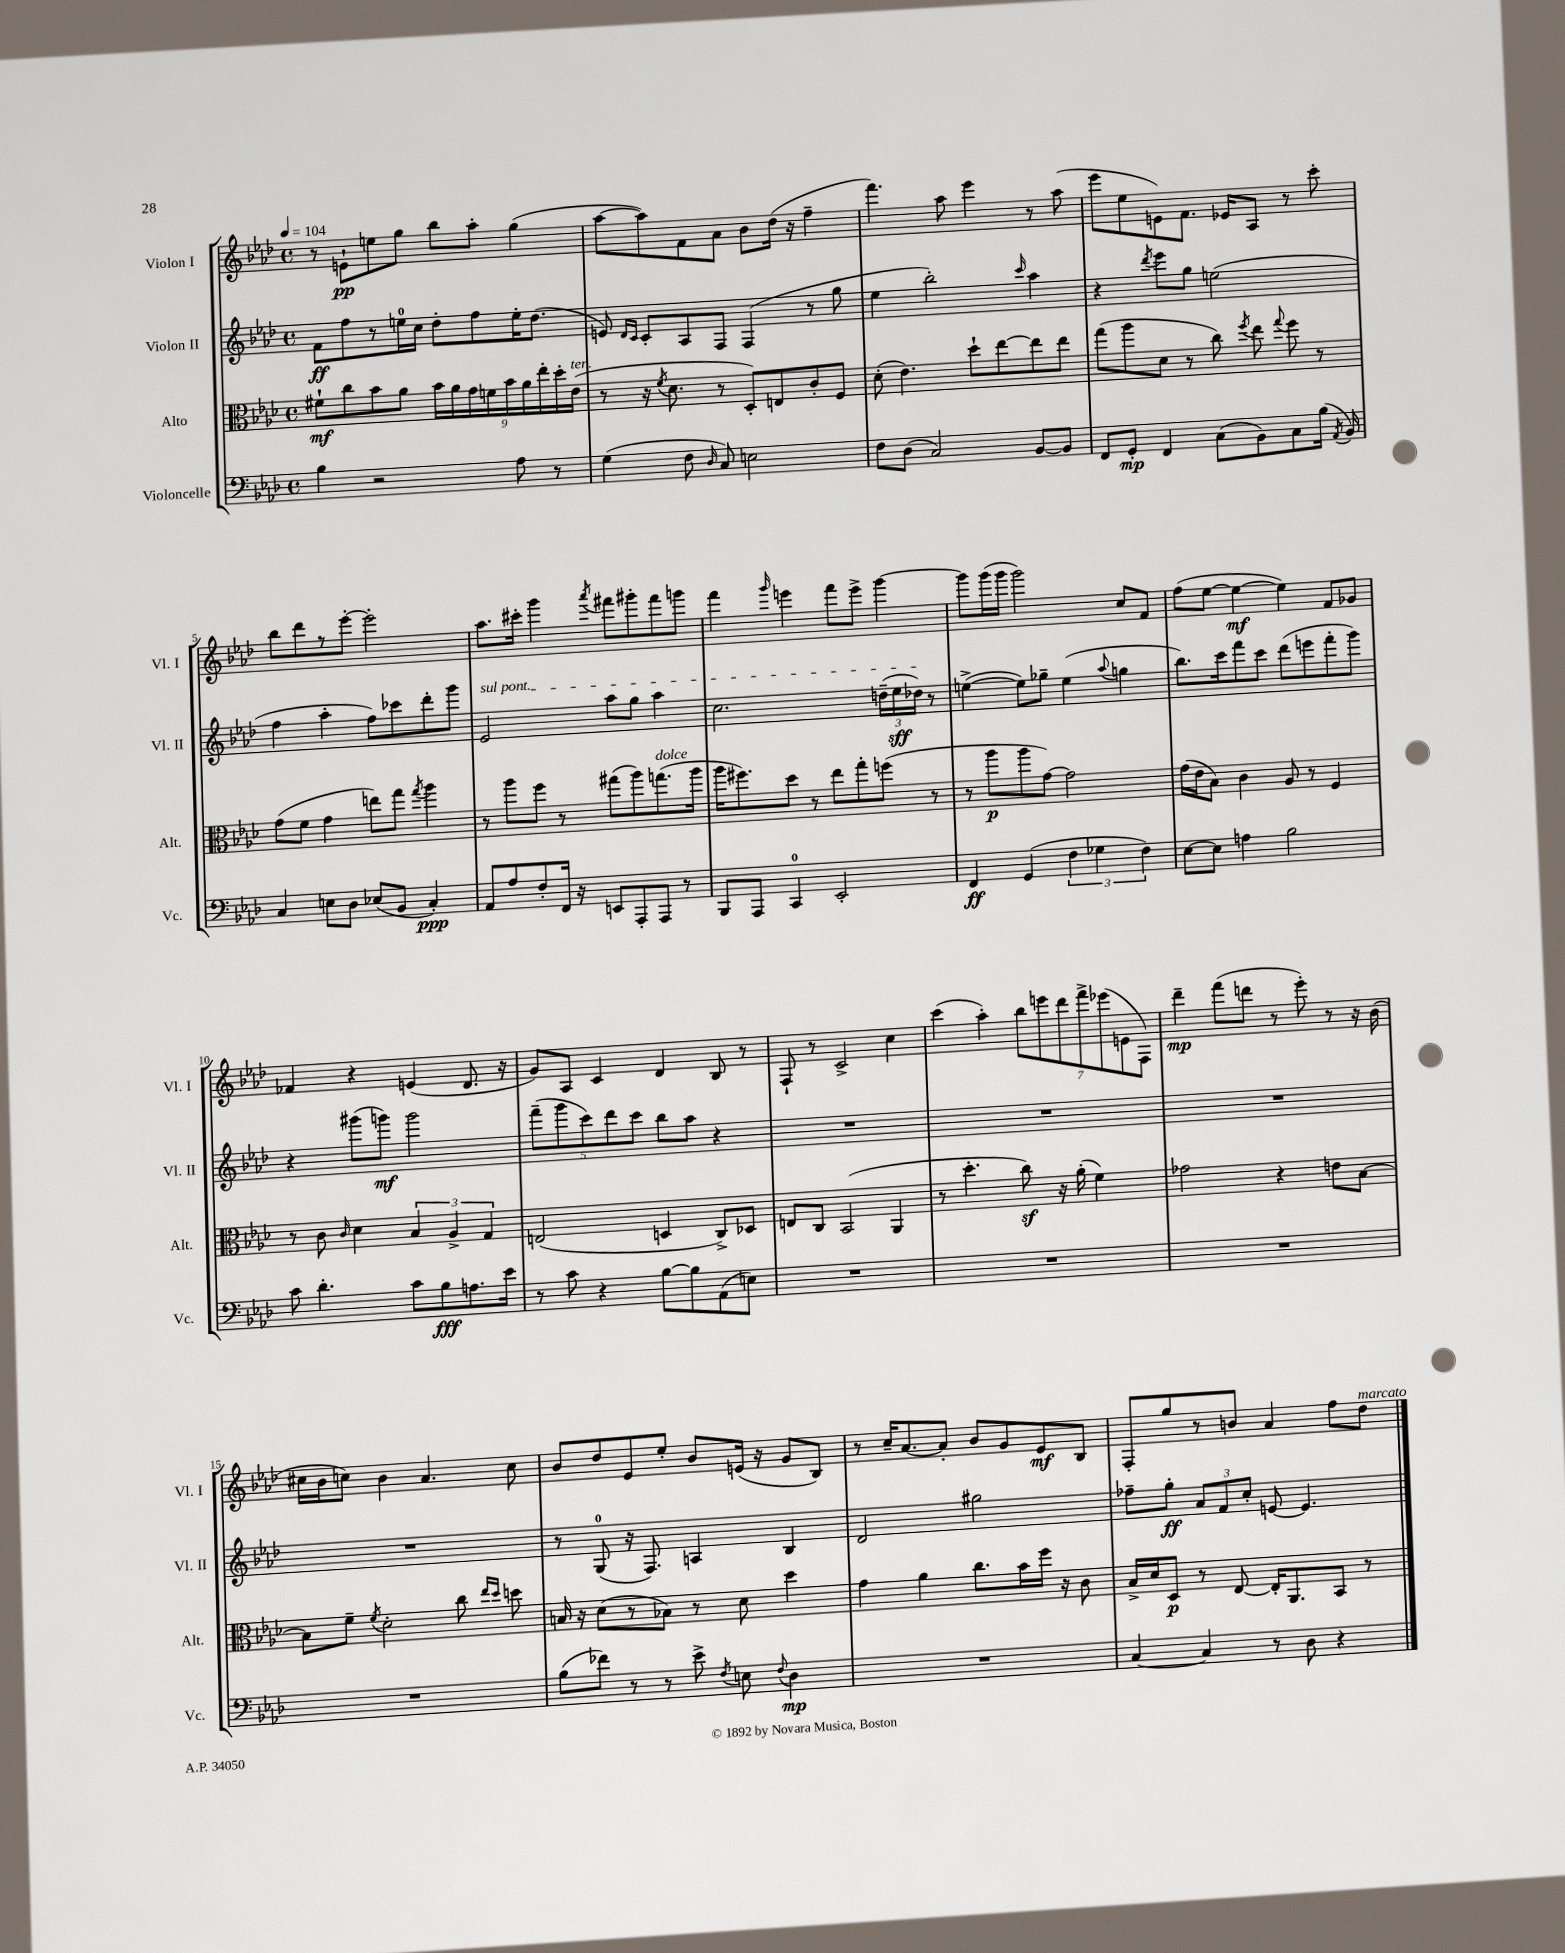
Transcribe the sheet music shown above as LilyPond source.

<<
\new StaffGroup <<
\new Staff = "s0" \with { instrumentName = "Violon I" shortInstrumentName = "Vl. I" } {
    \clef treble \key aes \major \defaultTimeSignature \time 4/4 \tempo 4 = 104
    \autoBeamOff r8 e'8[-!\pp e''8 g''8] bes''8[ aes''8]-. g''4( |
    aes''8[~ aes''8) f'8 aes'8] bes'8[ des''16]( r16 f''4-- |
    f'''4.) aes''8 ees'''4 r8 aes''8( |
    ees'''8[ ees''8 e'8) f'8.] ees'16[ aes8] r8 c'''8-. |
    bes''8[ des'''8 r8 ees'''8]~-. ees'''2-. |
    aes''8.[ cis'''16]-. g'''4 \acciaccatura { aes'''8 } fis'''8[ gis'''8-. fis'''8 g'''8] |
    f'''4 \grace { g'''16 } e'''4 f'''8[ e'''8]-> g'''4~ |
    g'''8[ g'''16( g'''16] g'''2) c''8[ f'8] |
    f''8[( ees''8]~ ees''4~\mf ees''4) f'8[ ges'8] |
    fes'4 r4 e'4( des'8. r16 |
    g'8[) aes8] c'4 des'4 bes8 r8 |
    f8-! r8 c'2-> c''4 |
    c'''4( aes''4-.) \tuplet 7/4 { bes''8[ e'''8 des'''8 f'''8-> ees'''8( e'8 f8]) } |
    des'''4--\mp f'''8[( d'''8] r8 ees'''8-.) r8 r16 bes'16( |
    cis''16[ bes'16 c''8]) bes'4 aes'4. c''8 |
    bes'8[ des''8 ees'8 ees''8]-. bes'8[ e'16]( r16 g'8[ bes8]) |
    r8 c''16[-- aes'8.~ aes'8]-. bes'8[ g'8 ees'8\mf bes8] |
    f8[-. g''8 r8 b'8] aes'4 f''8[ des''8]^\markup { \italic "marcato" } \bar "|." |
}
\new Staff = "s1" \with { instrumentName = "Violon II" shortInstrumentName = "Vl. II" } {
    \clef treble \key aes \major \defaultTimeSignature \time 4/4
    \autoBeamOff f'8[\ff f''8 r8 e''16-0 c''16] des''8[-. f''8 e''16-. des''8.]( |
    e'8) \grace { des'16[ c'16] } c'8[-. aes8 f8] f4( r8 g''8 |
    ees''4 bes''2-.) \grace { c'''16 } aes''4 |
    r4 \acciaccatura { des'''8 } ees'''8[ g''8] e''2( |
    f''4 aes''4-. f''8[) ces'''8 des'''8-. g'''8] |
    \once \override TextSpanner.bound-details.left.text = \markup { \italic "sul pont." } ees'2\startTextSpan aes''8[ g''8] aes''4 |
    c''2. \tuplet 3/2 { d''16[--( ees''16\sff des''16]\stopTextSpan) } r8 |
    e''4~->( e''8[) ges''8]-- e''4( \appoggiatura { aes''8 } g''4 |
    bes''8.[) c'''16 f'''8 c'''8] des'''8[( e'''8 f'''8-. g'''8]) |
    r4 gis'''8[( g'''8]\mf) g'''2 |
    \tuplet 5/4 { f'''8[--( g'''8 c'''8) des'''8 c'''8] } bes''8[ aes''8] r4 |
    R1 |
    R1 |
    R1 |
    R1 |
    r8 g8-0( r16 f8.) a4 bes4 |
    des'2 gis''2 |
    fes''8[-- g''8]-.\ff \tuplet 3/2 { aes'8[ f'8 c''8]-. } e'8~ e'4. \bar "|." |
}
\new Staff = "s2" \with { instrumentName = "Alto" shortInstrumentName = "Alt." } {
    \clef alto \key aes \major \defaultTimeSignature \time 4/4
    \autoBeamOff fis'8[-!\mf c''8 bes'8 aes'8] \tuplet 9/8 { bes'16[ aes'16 g'16 f'16 bes'16 aes'16 ees''16-. des''16-. ees'16]^\markup { \italic "ten." }( } |
    r8 r16 \acciaccatura { f'8 } des'8. r8 des8[-.) e8 c'8-. f8] |
    des'8-.( ees'4.) des''8[-! ees''8~ ees''8 ees''8] |
    g''8[( aes''8 des'8] r8 c''8) \acciaccatura { f''8 } ees''8 \appoggiatura { g''8 } f''8 r8 |
    g'8[( f'8] g'4 e''8[) g''8] \acciaccatura { g''8 } aes''4 |
    r8 aes''8[ f''8] r8 gis''8[( aes''8) g''8.^\markup { \italic "dolce" }( aes''16] |
    aes''16[ fis''8.) des''8] r8 ees''8[ g''8-. f''8]( r8 |
    r8 aes''8[\p aes''8 g'8]~) g'2 |
    g'16[( ees'16 bes8]) c'4 aes8 r8 f4 |
    r8 c'8 \grace { c'16 } des'4 \tuplet 3/2 { bes4 aes4-> g4 } |
    e2( d4 c8[->) des8] |
    e8[ c8] bes,2( aes,4 |
    r8 des''4.-. c''8\sf) r16 aes'16-.( f'4) |
    ges'2 r4 e'8[ bes8]~ |
    bes8[ f'8]-- \acciaccatura { f'8 } des'2-. c''8 \grace { ees''16[ des''16] } d''8 |
    b16 r16 des'8[( r8 bes8]) r8 des'8 des''4 |
    g'4 aes'4 c''8.[ bes'16 f''16] r16 c'8 |
    bes16[-> des'16 des8]\p r8 ees8~ ees16[-. aes,8. bes,8] r8 \bar "|." |
}
\new Staff = "s3" \with { instrumentName = "Violoncelle" shortInstrumentName = "Vc." } {
    \clef bass \key aes \major \defaultTimeSignature \time 4/4
    \autoBeamOff bes4 r2 aes8 r8 |
    g4( f8 \grace { des16 } c8) e2 |
    f8[ des8]( c2) bes,8[~ bes,8] |
    f,8[ g,8]-.\mp f,4 c8[( bes,8) c8 bes16]( \acciaccatura { aes,8 } bes,16) |
    c4 e8[ des8] ees8[( bes,8] c4-.\ppp) |
    aes,8[ aes8 f8-. f,16] r16 e,8[ aes,,8-. aes,,8] r8 |
    bes,,8[ aes,,8] c,4-0 ees,2-. |
    f,4\ff g,4( \tuplet 3/2 { f4 ges4 f4) } |
    ees8[~ ees8] a4 bes2 |
    c'8 des'4.-. c'8[ bes8\fff a8. ees'16] |
    r8 c'8 r4 bes8[~ bes8 aes,8( e8]) |
    R1 |
    R1 |
    R1 |
    R1 |
    bes8[( fes'8]) r8 r8 ees'8-> \acciaccatura { f8 } e8 \appoggiatura { f8 } des4\mp |
    R1 |
    c4~ c4 r8 des8 r4 \bar "|." |
}
>>
>>
